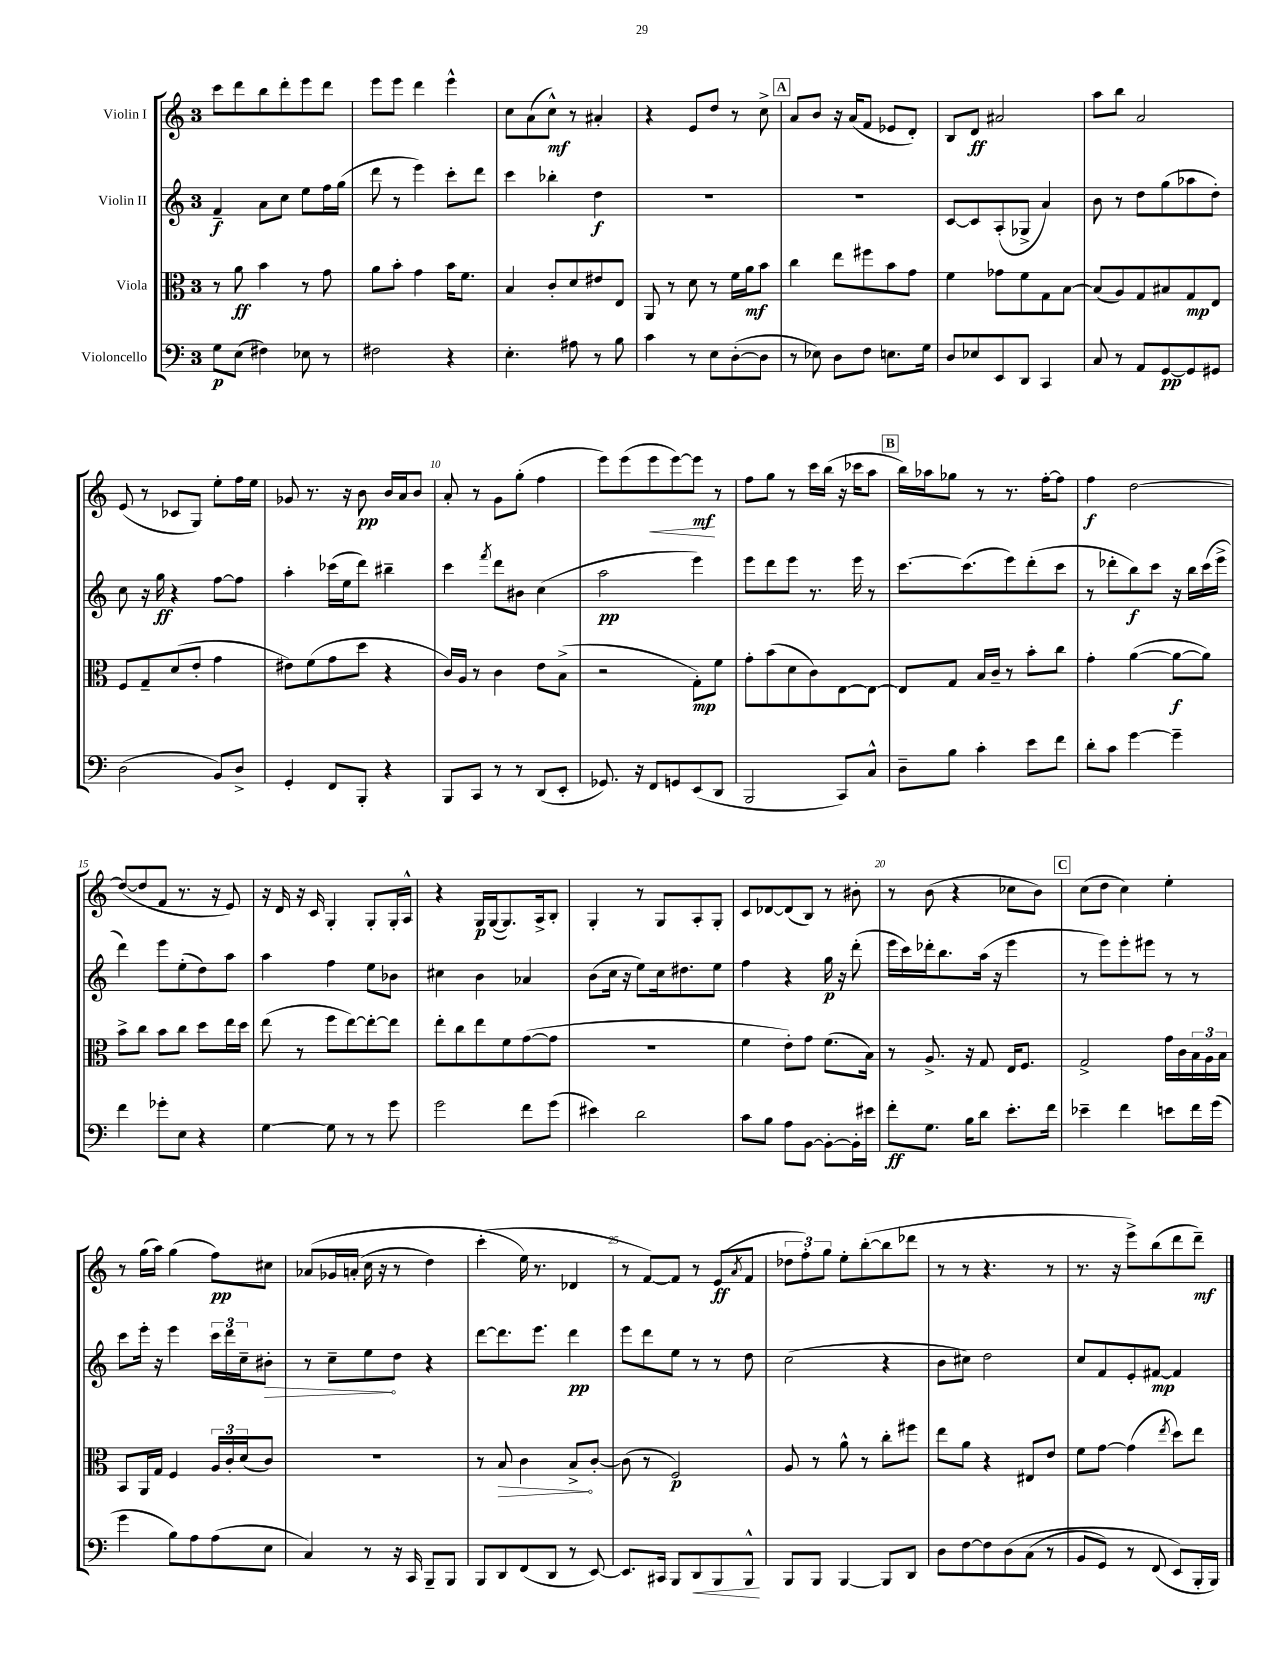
<<
\new StaffGroup <<
\new Staff = "s0" \with { instrumentName = "Violin I" } {
    \clef treble \key c \major \once \override Staff.TimeSignature.style = #'single-digit \time 3/4
    c'''8 d'''8 b''8 d'''8-. e'''8 d'''8 |
    e'''8 e'''8 d'''4 e'''4-^ |
    c''8 a'8( c''8-^\mf) r8 ais'4-. |
    r4 e'8 d''8 r8 c''8-> |
    \mark \markup { \box "A" } a'8 b'8 r16 a'16( f'8 ees'8 d'8-.) |
    b8 d'8\ff ais'2 |
    a''8 b''8 a'2 |
    e'8( r8 ces'8 g8) e''8-. f''16 e''16 |
    ges'8 r8. r16 b'8\pp b'16 a'16 b'8 |
    a'8-. r8 g'8 g''8-.( f''4 |
    e'''8) e'''8( e'''8\< e'''8~) e'''8\mf\! r8 |
    f''8 g''8 r8 c'''16 b''16( r16 ces'''16 a''8 |
    \mark \markup { \box "B" } b''16) aes''16 ges''8 r8 r8. f''16~-. f''8 |
    f''4\f d''2~ |
    d''8~( d''8 f'8 r8. r16 e'8) |
    r16 d'16 r16 c'16 g4-. g8-. g16-. a16-^ |
    r4 g16\p g16~( g8.) a16-> b8-. |
    g4-. r8 g8 a8-. g8-. |
    c'8 des'8~ des'8( b8) r8 bis'8-. |
    r8 b'8( r4 ces''8 b'8) |
    \mark \markup { \box "C" } c''8( d''8 c''4) e''4-. |
    r8 g''16( a''16) g''4( f''8\pp) cis''8 |
    aes'8\( ges'16 a'16-.( c''16 r16 r8 d''4) |
    c'''4-.( e''16\) r8. des'4 |
    r8 f'8~) f'8 r8 e'8\ff( \acciaccatura { a'8 } f'8 |
    \tuplet 3/2 { des''8 f''8-.) g''8 } e''8-. b''8~-.( b''8 des'''8 |
    r8 r8 r4. r8 |
    r8. r16 e'''8->) b''8( d'''8 d'''8--\mf) \bar "|." |
}
\new Staff = "s1" \with { instrumentName = "Violin II" } {
    \clef treble \key c \major \once \override Staff.TimeSignature.style = #'single-digit \time 3/4
    f'4--\f a'8 c''8 e''8 f''16 g''16( |
    d'''8 r8 e'''4) c'''8-. d'''8 |
    c'''4 bes''4-. d''4\f |
    R2. |
    \mark \markup { \box "A" } R2. |
    c'8~ c'8 a8-.( ges8-> a'4) |
    b'8 r8 d''8 g''8( aes''8 d''8-.) |
    c''8 r16 g''16\ff r4 f''8~ f''8 |
    a''4-. ces'''16( e''16 d'''8) bis''4-- |
    c'''4 \acciaccatura { f'''8 } d'''8 bis'8 c''4( |
    a''2\pp e'''4) |
    e'''8 d'''8 e'''8 r8. e'''16 r8 |
    \mark \markup { \box "B" } c'''8.~ c'''8.( e'''8) d'''8-.( c'''8 |
    r8 des'''8-. b''8\f) c'''8 r16 b''16 c'''16( e'''16-> |
    d'''4) e'''8 e''8-.( d''8) a''8 |
    a''4 f''4 e''8 bes'8 |
    cis''4 b'4 aes'4 |
    b'8( c''16 r16 e''8) c''16 dis''8. e''8 |
    f''4 r4 g''16\p r16 d'''8-.( |
    e'''16 c'''16) des'''16-. b''8. a''16( r16 e'''4 |
    \mark \markup { \box "C" } r8 e'''8) e'''8-. eis'''8 r8 r8 |
    c'''8 e'''16-. r16 e'''4 \tuplet 3/2 { c'''16 d'''16 c''16-- } \once \override Hairpin.circled-tip = ##t bis'8-.\> |
    r8 c''8-- e''8\! d''8 r4 |
    d'''8~ d'''8. e'''8. d'''4\pp |
    e'''8 d'''8 e''8 r8 r8 d''8 |
    c''2( r4 |
    b'8 cis''8) d''2 |
    c''8 f'8 e'8-. fis'8~\mp fis'4 \bar "|." |
}
\new Staff = "s2" \with { instrumentName = "Viola" } {
    \clef alto \key c \major \once \override Staff.TimeSignature.style = #'single-digit \time 3/4
    r8 a'8\ff b'4 r8 g'8 |
    a'8 b'8-. g'4 b'16 f'8. |
    b4 c'8-. d'8 eis'8 e8 |
    a,8 r8 d'8 r8 f'16 a'16\mf b'8 |
    \mark \markup { \box "A" } c''4 e''8 fis''8 b'8 g'8 |
    f'4 ges'8 f'8 g8 b8~ |
    b8( a8) g8 bis8 g8\mp e8 |
    f8 g8-- d'8( e'8-. g'4 |
    eis'8) f'8( g'8 d''8 r4 |
    c'16) a16 r8 c'4 e'8 b8->( |
    r2 g8-.\mp) f'8 |
    g'8-. b'8( d'8 c'8) e8~ e8~ |
    \mark \markup { \box "B" } e8 g8 b16 c'16-- r8 b'8-. c''8 |
    g'4-. a'4~( a'8~\f a'8) |
    b'8-> c''8 b'8 c''8 d''8 e''16 d''16 |
    e''8( r8 f''8 e''8~) e''8~-. e''8 |
    e''8-. c''8 e''8 f'8 g'8~( g'8 |
    R2. |
    f'4 e'8-.) g'8 f'8.( b16) |
    r8 a8.-> r16 g8 e16 f8. |
    \mark \markup { \box "C" } g2-> g'16 c'16 \tuplet 3/2 { b16 a16 b16 } |
    b,8 a,16 g16 f4 \tuplet 3/2 { a16 c'16-. d'16( } c'8) |
    R2. |
    r8 \once \override Hairpin.circled-tip = ##t b8\> c'4 b8->\! c'8~-. |
    c'8( r8 f2\p) |
    a8 r8 a'8-^ r8 c''8-. fis''8 |
    e''8 a'8 r4 eis8 e'8 |
    f'8 g'8~ g'4( \acciaccatura { e''8 } d''8) e''8 \bar "|." |
}
\new Staff = "s3" \with { instrumentName = "Violoncello" } {
    \clef bass \key c \major \once \override Staff.TimeSignature.style = #'single-digit \time 3/4
    g8\p e8( fis4) ees8 r8 |
    fis2 r4 |
    e4.-. ais8 r8 b8 |
    c'4 r8 e8 d8~-.( d8 |
    \mark \markup { \box "A" } r8 ees8) d8 f8 e8. g16 |
    d8 ees8 e,8 d,8 c,4 |
    c8 r8 a,8 g,8~\pp g,8 gis,8 |
    d2( b,8) d8-> |
    g,4-. f,8 b,,8-. r4 |
    b,,8 c,8 r8 r8 d,8( e,8-. |
    ges,8.) r16 f,8 g,8 e,8( d,8 |
    b,,2 c,8) c8-^ |
    \mark \markup { \box "B" } d8-- b8 c'4-. e'8 f'8 |
    d'8-. c'8 g'4~ g'4-- |
    f'4 ges'8-. e8 r4 |
    g4~ g8 r8 r8 g'8 |
    g'2 f'8 g'8( |
    eis'4) d'2 |
    c'8 b8 a8 b,8~ b,8~-. b,16-. eis'16 |
    f'8-.\ff g8. b16 d'8 e'8.-. f'16 |
    \mark \markup { \box "C" } ees'4-- f'4 e'8 f'16 g'16( |
    g'4 b8) a8 a8( e8 |
    c4) r8 r16 c,16 b,,8-- b,,8 |
    b,,8 d,8 f,8( d,8 r8 e,8~) |
    e,8. cis,16 b,,8 d,8\< b,,8 b,,8-^\! |
    b,,8 b,,8 b,,4~ b,,8 d,8 |
    d8 f8~ f8 d8\( c8( r8 |
    b,8 g,8) r8 f,8( e,8\) b,,16-. b,,16) \bar "|." |
}
>>
>>
\layout { \context { \Score \override BarNumber.break-visibility = ##(#f #t #t) barNumberVisibility = #(every-nth-bar-number-visible 5) } }
